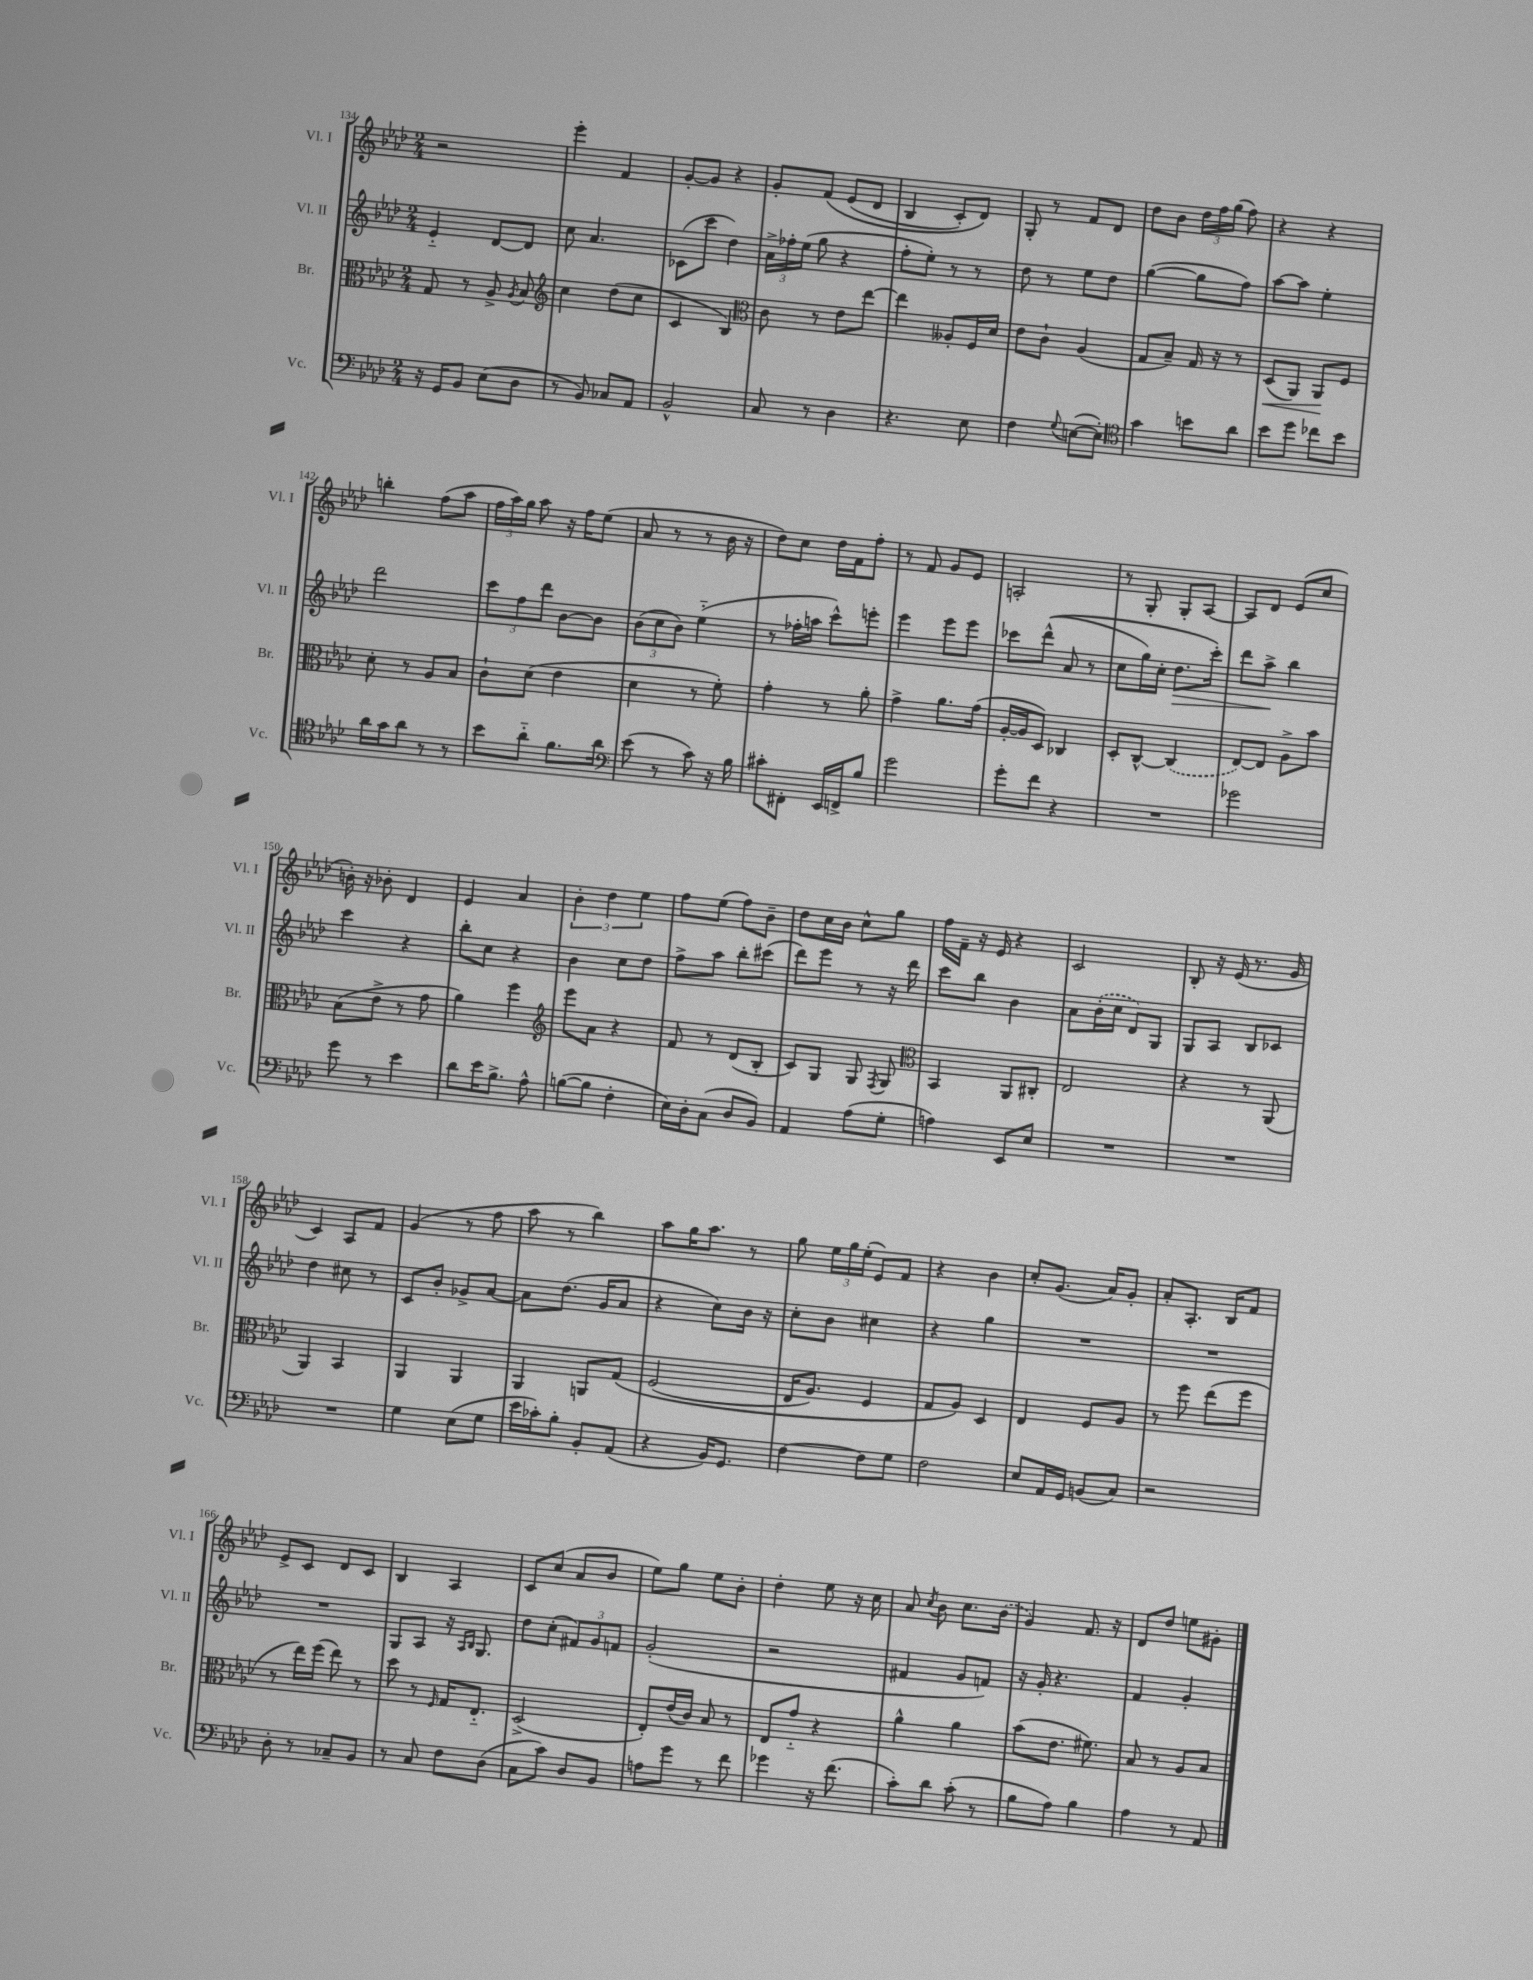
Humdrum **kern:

**kern	**kern	**dynam	**kern	**dynam	**kern
*part4	*part3	*part3	*part2	*part2	*part1
*staff4	*staff3	*staff3	*staff2	*staff2	*staff1
*I"Vc.	*I"Br.	*	*I"Vl. II	*	*I"Vl. I
*I'Vc.	*I'Br.	*	*I'Vl. II	*	*I'Vl. I
*clefF4	*clefC3	*	*clefG2	*	*clefG2
*k[b-e-a-d-]	*k[b-e-a-d-]	*	*k[b-e-a-d-]	*	*k[b-e-a-d-]
*M2/4	*M2/4	*	*M2/4	*	*M2/4
=134	=134	=134	=134	=134	=134
16r	8G/	.	4e-/	.	2r
16GG/KL	.	.	.	.	.
8BB-/J	8r	.	.	.	.
(8E-\L	8A-^/	.	[8d-/L	.	.
.	8qA-/	.	.	.	.
8D-\J	8B-/	.	8d-/J]	.	.
=135	=135	=135	=135	=135	=135
*	*clefG2	*	*	*	*
8r	4cc\	.	8cc\	.	4eee-'\
8BB-/)	.	.	4.a-/	.	.
8C-X/L	(8dd-\L	.	.	.	4f/
8AA-/J	8cc\J	.	.	.	.
=136	=136	=136	=136	=136	=136
2BB-^^/	4c/	.	(8c-X\L	.	[8g'/L
.	.	.	8ccc\J	.	8g/J]
.	4B-/)	.	4dd-\)	.	4r
=137	=137	=137	=137	=137	=137
*	*clefC3	*	*	*	*
8C/	8c\	.	24a-^\LL	.	8g'/L
.	.	.	24ff-X'\	.	.
.	.	.	(24ee-\JJ	.	.
8r	8r	.	8gg\	.	(8f/J
4D-\	8e-\L	.	4r	.	(8e-/L
.	[8ee-\J	.	.	.	8d-/J
=138	=138	=138	=138	=138	=138
4.r	4ee-\]	.	8ff'\L	.	4B-/
.	.	.	8ee-'\J)	.	.
.	8A--X'/L	.	8r	.	8c'/L)
8E-\	16F/L	.	8r	.	8d-/J)
.	16d-/JJ	.	.	.	.
=139	=139	=139	=139	=139	=139
4F\	8e-\L	.	8dd-\	.	8G'/
.	8c`\J	.	8r	.	8r
8qqG/	.	.	.	.	.
([8En\L	(4A-/	.	8ee-\L	.	8f/L
8E'\J])	.	.	8dd-\J	.	8d-/J
=140	=140	=140	=140	=140	=140
*clefC4	*	*	*	*	*
4g\	8G/L	.	([4gg\	.	8dd-\L
.	8B-~/J)	.	.	.	8b-\J
8bn\L	16G/	.	8gg\L]	.	24dd-\LL
.	.	.	.	.	24ff\
.	16r	.	.	.	.
.	.	.	.	.	(24gg\JJ
8a-\J	8r	.	8ff\J)	.	8ff\)
=141	=141	=141	=141	=141	=141
!	!	!LO:HP:b	!	!	!
8b-\L	(8D-/L	<	[8aa-\L	.	4r
8dd-\J	8AA-/J)	.	8aa-\J]	.	.
8cc-X\L	8AA-/L	.	4ee-'\	.	4r
8b-\J	8F/J	[	.	.	.
!!LO:LB:g=z
=142	=142	=142	=142	=142	=142
16a-\LL	8d-'\	.	2ddd-\	.	4bbn'\
16g\J	.	.	.	.	.
8a-\J	8r	.	.	.	.
8r	8A-/L	.	.	.	(8ff\L
8r	8B-/J	.	.	.	8aa-\J
=143	=143	=143	=143	=143	=143
8b-\L	8c`\L	.	12ccc\L	.	24ff\LL
.	.	.	.	.	24aa-\)
.	.	.	12ff\	.	24gg\JJ
8a-\J	(8d-\J	.	.	.	8aa-\
.	.	.	12ddd-\J	.	.
8.f\L	4e-\	.	[8b-\L	.	16r
.	.	.	.	.	16ff\KL
.	.	.	8b-\J]	.	(8ee-\J
16a-\Jk	.	.	.	.	.
=144	=144	=144	=144	=144	=144
*clefF4	*	*	*	*	*
(8e-\	4d-\	.	(12b-\L	.	8a-/
.	.	.	12cc\	.	.
8r	.	.	.	.	8r
.	.	.	12b-\J)	.	.
8c\)	8r	.	(4ee-\	.	8r
16r	8f'\)	.	.	.	16b-\
16B-\	.	.	.	.	16r
=145	=145	=145	=145	=145	=145
8c#X'\L	4g'\	.	8r	.	8dd-\L)
8FF#X'\J	.	.	16ff-X'\LL	.	8cc\J
.	.	.	16aan\JJ	.	.
16EE-/LL	8r	.	8ccc^^\L)	.	16dd-\LL
16FFn^/J	.	.	.	.	16f\J
8B-/J	8a-'\	.	8eeen'\J	.	8ff'\J
=146	=146	=146	=146	=146	=146
2g\	4g^\	.	4eee-\	.	8r
.	.	.	.	.	8f/
.	8.a-\L	.	8eee-\L	.	8g/L
.	.	.	8eee-\J	.	8e-/J
.	(16g\Jk	.	.	.	.
=147	=147	=147	=147	=147	=147
8g'\L	[16A-'/LL	.	8ccc-X\L	.	2An'/
.	16A-/J]	.	.	.	.
8f\J	8D-/J)	.	((8ddd-^^\J	.	.
4r	4C-X/	.	8a-/	.	.
.	.	.	8r	.	.
=148	=148	=148	=148	=148	=148
2r	8D-'/L	.	8cc\L	.	8r
.	[8C^^/J	.	16gg\L)	.	8G'/
.	.	.	16cc'\JJ	.	.
!	!	!	!	!LO:HP:b	!
.	(4C/]	.	8.dd-\L	>	8G'/L
.	.	.	.	.	[8A-/J
.	.	.	16ccc'\Jk)	.	.
=149	=149	=149	=149	=149	=149
2g-X\	[8E-/L)	.	8ddd-\L	.	8A-/L]
.	8E-/J]	.	8aa-^\J	.	8d-/J
.	8A-^\L	.	4bb-\	]	(8e-/L
.	8b-\J	.	.	.	8cc/J
!!LO:LB:g=z
=150	=150	=150	=150	=150	=150
8g\	(8B-\L	.	4ccc\	.	16bn'\)
.	.	.	.	.	16r
8r	8e-^\J	.	.	.	8b-X'\
4e-\	8r	.	4r	.	4d-/
.	8g\	.	.	.	.
=151	=151	=151	=151	=151	=151
8d-\L	4a-\)	.	8bb-'\L	.	4e-/
16e-\K	.	.	8cc\J	.	.
8.B-^\J	.	.	.	.	.
.	4ff\	.	4r	.	4a-/
8A-^^\	.	.	.	.	.
=152	=152	=152	=152	=152	=152
*	*clefG2	*	*	*	*
([8Bn\L	8eee-\L	.	4b-\	.	6b-'\
8B\J]	8a-\J	.	.	.	.
.	.	.	.	.	6dd-\
4F'\	4r	.	8cc\L	.	.
.	.	.	.	.	6ee-\
.	.	.	8dd-\J	.	.
=153	=153	=153	=153	=153	=153
16E-\LL)	8f/	.	8ff^\L	.	8ff\L
16D-'\J	.	.	.	.	.
(8C\J	8r	.	8aa-\J	.	(8ee-\J
8D-/L	(8d-/L	.	8bb-'\L	.	8ff\L)
8BB-/J)	8B-'/J	.	(8ccc#X\J	.	8b-~\J
=154	=154	=154	=154	=154	=154
4AA-/	8c/L)	.	8ddd-\L)	.	8dd-\L
.	8G/J	.	8eee-\J	.	16cc\L
.	.	.	.	.	16b-\JJ
(8A-\L	8G/	.	8r	.	8cc^^\L
.	8qF/	.	.	.	.
8G'\J	8G/	.	16r	.	8gg\J
.	.	.	16ddd-\	.	.
=155	=155	=155	=155	=155	=155
*	*clefC3	*	*	*	*
4An\)	4BB-/	.	8ccc\L	.	16ff\LL
.	.	.	.	.	16f~\JJ
.	.	.	8bb-\J	.	16r
.	.	.	.	.	16e-/
8EE-/L	8AA-/L	.	4b-\	.	4r
8E-/J	8C#X'/J	.	.	.	.
=156	=156	=156	=156	=156	=156
2r	2E-/	.	8a-\L	.	2c/
.	.	.	(16b-'\L	.	.
.	.	.	16cc\JJ	.	.
.	.	.	8d-/L)	.	.
.	.	.	8G/J	.	.
=157	=157	=157	=157	=157	=157
2r	4r	.	8G/L	.	8B-'/
.	.	.	8A-/J	.	16r
.	.	.	.	.	(16e-/
.	8r	.	8B-/L	.	8.r
.	(8AA-/	.	8c-X/J	.	.
.	.	.	.	.	16g/
!!LO:LB:g=z
=158	=158	=158	=158	=158	=158
2r	4AA-/)	.	4dd-\	.	4c/)
.	4BB-/	.	8cc#X\	.	8A-/L
.	.	.	8r	.	8f/J
=159	=159	=159	=159	=159	=159
4G\	4AA-/	.	8c/L	.	(4g/
.	.	.	8b-'/J	.	.
(8E-\L	4AA-/	.	8g-X^/L	.	8r
8G\J	.	.	[8a-/J	.	8ff\
=160	=160	=160	=160	=160	=160
16e-\LL	4AA-/	.	8a-\L]	.	8aa-\
16c-X'\J)	.	.	.	.	.
8B-'\J	.	.	(8.dd-\J	.	8r
8BB-'/L	8AAn/L	.	.	.	4bb-\)
.	.	.	16g/KL	.	.
(8AA-/J	(8G/J	.	8a-/J	.	.
=161	=161	=161	=161	=161	=161
4r	(2F/	.	4r	.	8aa-\L
.	.	.	.	.	16gg\K
.	.	.	.	.	8.aa-\J
16BB-/KL)	.	.	8cc\L)	.	.
8.GG/J	.	.	.	.	.
.	.	.	16b-\Jk	.	8r
.	.	.	16r	.	.
=162	=162	=162	=162	=162	=162
[4F\	16E-/KL	.	8cc'\L	.	8gg\
.	8.A-/J)	.	.	.	.
.	.	.	8b-\J	.	24ee-\LL
.	.	.	.	.	24gg\
.	.	.	.	.	(24ee-'\JJ
8F\L]	4F/	.	4cc#X\	.	8e-/L)
8G\J	.	.	.	.	8f/J
=163	=163	=163	=163	=163	=163
2F\	8G/L	.	4r	.	4r
.	8A-/J)	.	.	.	.
.	4D-/	.	4gg\	.	4b-\
=164	=164	=164	=164	=164	=164
8E-/L	4E-/	.	2r	.	8cc'/L
16AA-/L	.	.	.	.	(8.g/J
16GG/JJ	.	.	.	.	.
(8BBn/L	8F/L	.	.	.	.
.	.	.	.	.	16a-/KL)
8C/J)	8A-/J	.	.	.	8g'/J
=165	=165	=165	=165	=165	=165
2r	8r	.	2r	.	8a-'/L
.	8ff\	.	.	.	8.A-'/J
.	(8ee-\L	.	.	.	.
.	.	.	.	.	16B-/KL
.	8ff\J	.	.	.	8f/J
!!LO:LB:g=z
=166	=166	=166	=166	=166	=166
8D-'\	8r	.	2r	.	8e-^/L
8r	16ee-\LL)	.	.	.	8c/J
.	(16ff\JJ	.	.	.	.
8C-X~/L	8ee-\)	.	.	.	8d-/L
8BB-/J	8r	.	.	.	8c/J
=167	=167	=167	=167	=167	=167
8r	8dd-\	.	8G/L	.	4B-/
8C/	8r	.	8A-/J	.	.
.	16qqF/	.	.	.	.
8F\L	16G/KL	.	16r	.	4A-/
.	.	.	16qqA-/LL	.	.
.	.	.	16qqB-/JJ	.	.
.	8.E-/J	.	8.G/	.	.
(8D-\J	.	.	.	.	.
=168	=168	=168	=168	=168	=168
8C\L	(2D-^/	.	8dd-\L	.	8c/L
8c\J)	.	.	(8cc'\J	.	(8cc/J
8D-/L	.	.	12f#X/L)	.	8a-/L
.	.	.	12g/	.	.
8BB-/J	.	.	.	.	8b-/J
.	.	.	12fn/J	.	.
=169	=169	=169	=169	=169	=169
8An\L	8E-'/L)	.	(2g'/	.	8ee-\L)
8g\J	(16e-/L	.	.	.	8gg\J
.	16c/JJ)	.	.	.	.
8r	8B-/	.	.	.	8ee-\L
8f\	8r	.	.	.	8b-'\J
=170	=170	=170	=170	=170	=170
4g-X\	8E-/L	.	2r	.	4dd-'\
.	8g/J	.	.	.	.
16r	4r	.	.	.	8ee-\
(8.f\	.	.	.	.	.
.	.	.	.	.	16r
.	.	.	.	.	16cc\
=171	=171	=171	=171	=171	=171
8c'\L)	4a-^^\	.	4f#X/	.	8a-/
.	.	.	.	.	8qcc/
8d-\J	.	.	.	.	8b-\
(8c'\	4a-\	.	8g/L	.	8.cc\L
8r	.	.	8fn/J)	.	.
.	.	.	.	.	(16b-\Jk
=172	=172	=172	=172	=172	=172
8B-\L	(8b-\L	.	16r	.	4g/)
.	.	.	16g'/	.	.
8A-\J)	8.e-\J	.	4.r	.	.
4B-\	.	.	.	.	8.f/
.	8.f#X\)	.	.	.	.
.	.	.	.	.	16r
=173	=173	=173	=173	=173	=173
4A-\	8B-/	.	4f/	.	8d-/L
.	8r	.	.	.	8dd-/J
8r	8A-/L	.	4g'/	.	8een\L
8AA-/	8B-/J	.	.	.	8g#X'\J
==	==	==	==	==	==
*-	*-	*-	*-	*-	*-
